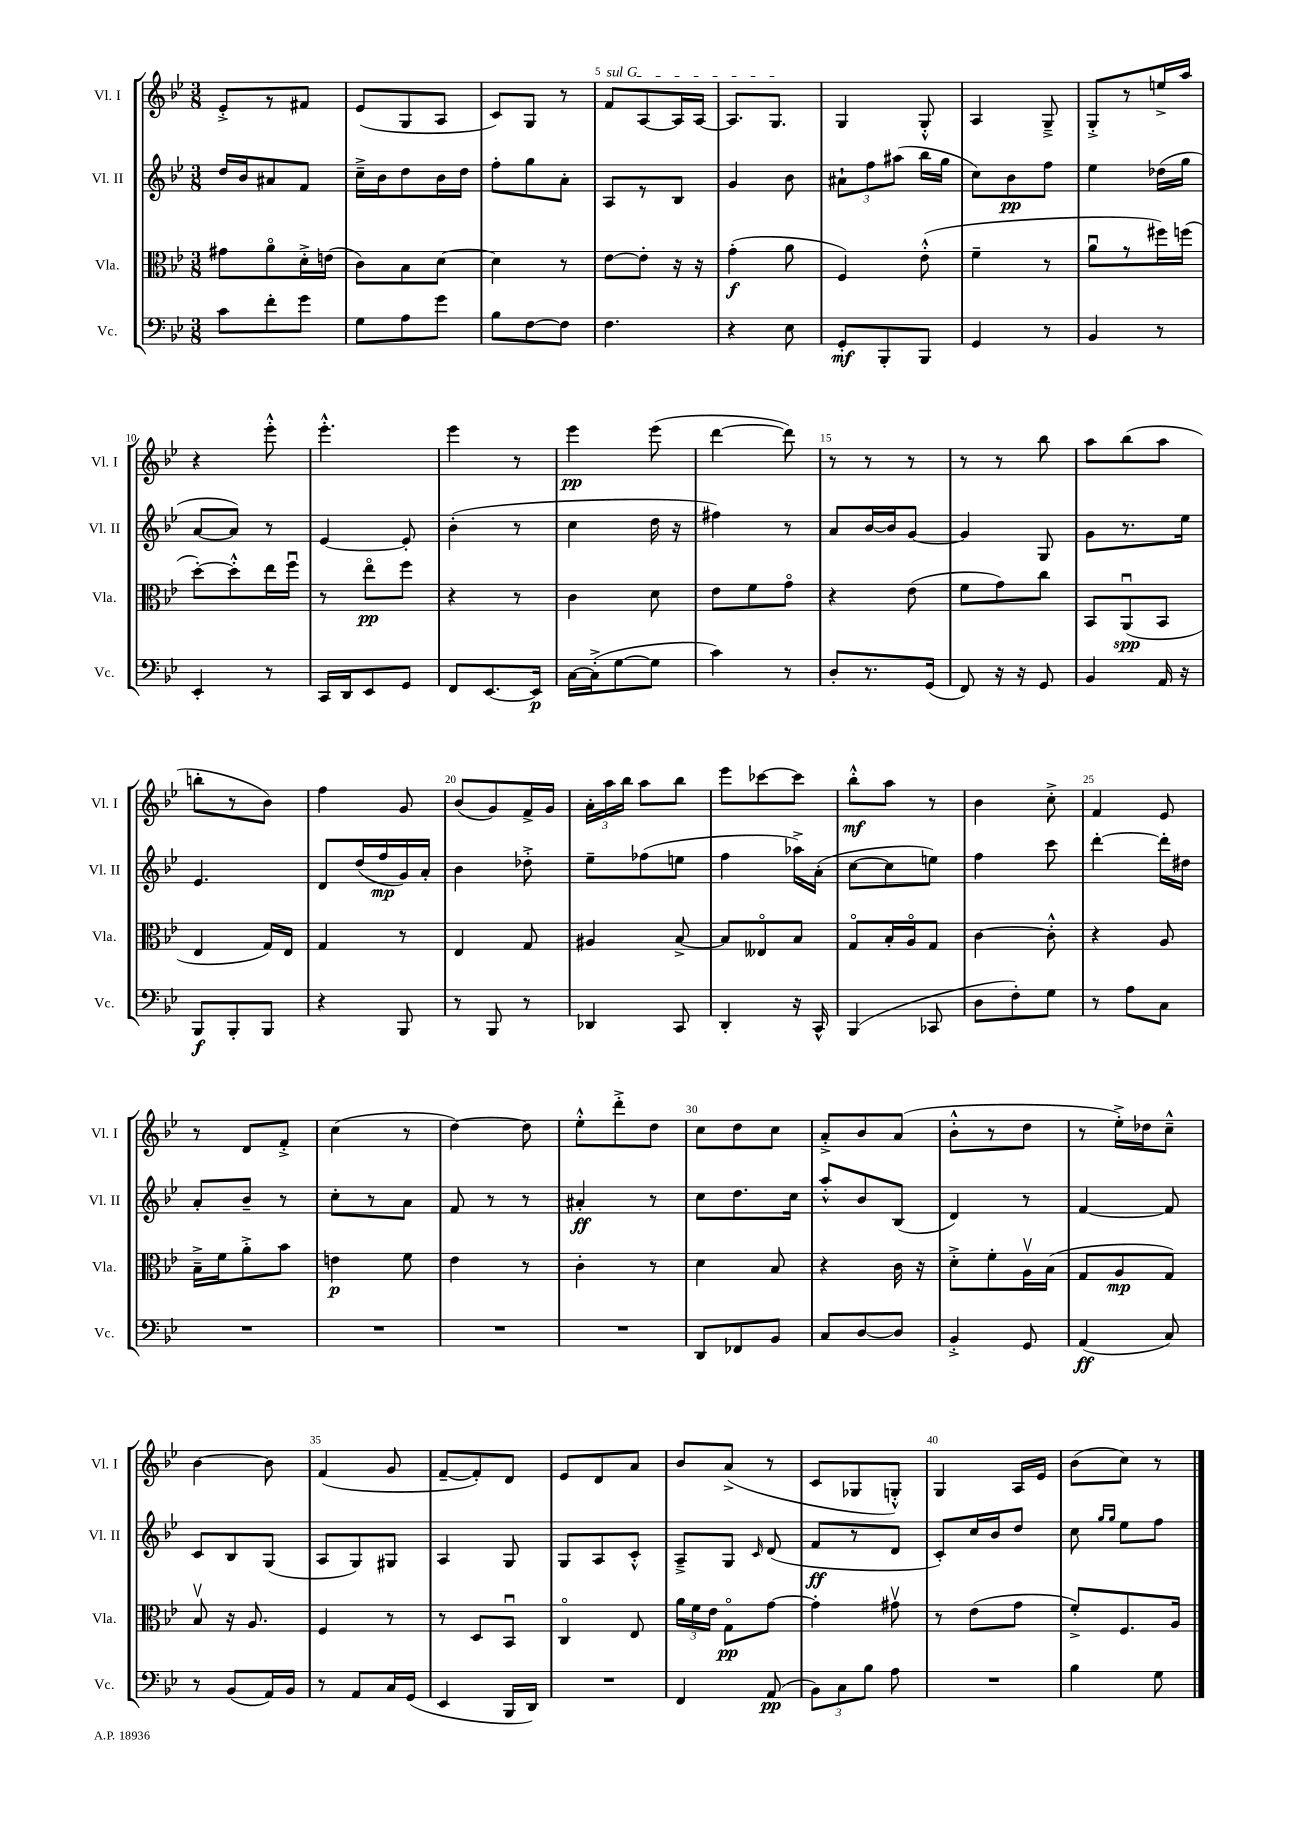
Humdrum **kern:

**kern	**dynam	**kern	**dynam	**kern	**dynam	**kern	**dynam
*part4	*part4	*part3	*part3	*part2	*part2	*part1	*part1
*staff4	*staff4	*staff3	*staff3	*staff2	*staff2	*staff1	*staff1
*I"Vc.	*	*I"Vla.	*	*I"Vl. II	*	*I"Vl. I	*
*I'Vc.	*	*I'Vla.	*	*I'Vl. II	*	*I'Vl. I	*
*clefF4	*	*clefC3	*	*clefG2	*	*clefG2	*
*k[b-e-]	*	*k[b-e-]	*	*k[b-e-]	*	*k[b-e-]	*
*M3/8	*	*M3/8	*	*M3/8	*	*M3/8	*
=2	=2	=2	=2	=2	=2	=2	=2
8c\L	.	8g#X\L	.	16dd/LL	.	8e-'^/L	.
.	.	.	.	16b-/J	.	.	.
8f'\	.	8a\	.	8a#X/	.	8r	.
8g\J	.	16d'^\L	.	8f/J	.	8f#X/J	.
.	.	(16en\JJ	.	.	.	.	.
=3	=3	=3	=3	=3	=3	=3	=3
8G\L	.	8c\L)	.	16cc~^\LL	.	(8e-/L	.
.	.	.	.	16b-\J	.	.	.
8A\	.	8B-\	.	8dd\	.	8G/	.
8g\J	.	[8d\J	.	16b-\L	.	8A/J	.
.	.	.	.	16dd\JJ	.	.	.
=4	=4	=4	=4	=4	=4	=4	=4
8B-\L	.	4d\]	.	8ff'\L	.	8c/L)	.
[8F\	.	.	.	8gg\	.	8G/J	.
8F\J]	.	8r	.	8a'\J	.	8r	.
=5	=5	=5	=5	=5	=5	=5	=5
!	!	!	!	!	!	!LO:TX:a:i:t=sul G	!
4.F\	.	[8e-\L	.	8A/L	.	8f/L	.
.	.	8e-'\J]	.	8r	.	[8A/	.
.	.	16r	.	8B-/J	.	16A/L]	.
.	.	16r	.	.	.	[16A/JJ	.
=6	=6	=6	=6	=6	=6	=6	=6
4r	.	(4g'\	f	4g/	.	8.A/L]	.
.	.	.	.	.	.	8.G/J	.
8E-\	.	8a\	.	8b-\	.	.	.
=7	=7	=7	=7	=7	=7	=7	=7
8GG'/L	mf	4F/)	.	12a#X`\L	.	4G/	.
.	.	.	.	12ff\	.	.	.
8BBB-'/	.	.	.	.	.	.	.
.	.	.	.	(12aa#X\J	.	.	.
8BBB-/J	.	(8e-'^^\	.	16bb-\LL	.	8G'^^/	.
.	.	.	.	16gg\JJ	.	.	.
=8	=8	=8	=8	=8	=8	=8	=8
4GG/	.	4f~\	.	8cc\L)	.	4A/	.
.	.	.	.	8b-\	pp	.	.
8r	.	8r	.	8ff\J	.	8G~^/	.
=9	=9	=9	=9	=9	=9	=9	=9
4BB-/	.	8au\L	.	4ee-\	.	8G'^/L	.
.	.	8r	.	.	.	8r	.
8r	.	16ff#X\L)	.	(16dd-X\LL	.	16een^/L	.
.	.	(16ffn\JJ	.	16gg\JJ	.	16aa/JJ	.
!!LO:LB:g=z
=10	=10	=10	=10	=10	=10	=10	=10
4EE-'/	.	[8dd'\L)	.	[8a/L	.	4r	.
.	.	8dd'^^\]	.	8a/J])	.	.	.
8r	.	16ee-\L	.	8r	.	8eee-'^^\	.
.	.	16ffu\JJ	.	.	.	.	.
=11	=11	=11	=11	=11	=11	=11	=11
16CC/LL	.	8r	.	[4e-/	.	4.eee-'^^\	.
16DD/J	.	.	.	.	.	.	.
8EE-/	.	8ee-\L	pp	.	.	.	.
8GG/J	.	8ff\J	.	8e-'/]	.	.	.
=12	=12	=12	=12	=12	=12	=12	=12
8FF/L	.	4r	.	(4b-'\	.	4eee-\	.
[8.EE-/	.	.	.	.	.	.	.
.	.	8r	.	8r	.	8r	.
16EE-/Jk]	p	.	.	.	.	.	.
=13	=13	=13	=13	=13	=13	=13	=13
[16C\LL	.	4c\	.	4cc\	.	4eee-\	pp
(16C'^\J]	.	.	.	.	.	.	.
[8G\	.	.	.	.	.	.	.
8G\J]	.	8d\	.	16dd\	.	(8eee-\	.
.	.	.	.	16r	.	.	.
=14	=14	=14	=14	=14	=14	=14	=14
4c\)	.	8e-\L	.	4ff#X\)	.	[4ddd\	.
.	.	8f\	.	.	.	.	.
8r	.	8g\J	.	8r	.	8ddd\])	.
=15	=15	=15	=15	=15	=15	=15	=15
8D'/L	.	4r	.	8a/L	.	8r	.
8.r	.	.	.	[16b-/L	.	8r	.
.	.	.	.	16b-/J]	.	.	.
.	.	(8e-\	.	[8g/J	.	8r	.
(16GG/Jk	.	.	.	.	.	.	.
=16	=16	=16	=16	=16	=16	=16	=16
8FF/)	.	8f\L	.	4g/]	.	8r	.
16r	.	8g\)	.	.	.	8r	.
16r	.	.	.	.	.	.	.
8GG/	.	8cc\J	.	8G/	.	8bb-\	.
=17	=17	=17	=17	=17	=17	=17	=17
4BB-/	.	8BB-/L	.	8g\L	.	8aa\L	.
.	.	(8AAu/	spp	8.r	.	(8bb-\	.
16AA/	.	8BB-/J	.	.	.	8aa\J	.
16r	.	.	.	16ee-\Jk	.	.	.
!!LO:LB:g=z
=18	=18	=18	=18	=18	=18	=18	=18
8BBB-/L	f	4E-/	.	4.e-/	.	8bbn'\L	.
8BBB-'/	.	.	.	.	.	8r	.
8BBB-/J	.	16G/LL)	.	.	.	8b-\J)	.
.	.	16E-/JJ	.	.	.	.	.
=19	=19	=19	=19	=19	=19	=19	=19
4r	.	4G/	.	8d/L	.	4ff\	.
.	.	.	.	(16dd/L	.	.	.
.	.	.	.	16ff/	mp	.	.
8BBB-/	.	8r	.	16g/)	.	8g/	.
.	.	.	.	16a'/JJ	.	.	.
=20	=20	=20	=20	=20	=20	=20	=20
8r	.	4E-/	.	4b-\	.	(8b-/L	.
8BBB-/	.	.	.	.	.	8g/)	.
8r	.	8G/	.	8dd-X'^\	.	16f^/L	.
.	.	.	.	.	.	16g/JJ	.
=21	=21	=21	=21	=21	=21	=21	=21
4DD-X/	.	4A#X/	.	8ee-~\L	.	24a'\LL	.
.	.	.	.	.	.	24aa\	.
.	.	.	.	.	.	24bb-\JJ	.
.	.	.	.	(8ff-X\	.	8aa\L	.
8CC/	.	[8B-^/	.	8een\J	.	8bb-\J	.
=22	=22	=22	=22	=22	=22	=22	=22
4DD'/	.	8B-/L]	.	4ff\	.	8eee-\L	.
.	.	8E--X/	.	.	.	[8ccc-X\	.
16r	.	8B-/J	.	16aa-X^\LL)	.	8ccc-\J]	.
16CC^^/	.	.	.	(16a'\JJ	.	.	.
=23	=23	=23	=23	=23	=23	=23	=23
(4BBB-/	.	8G/L	.	[8cc\L	.	8bb-'^^\L	mf
.	.	16B-'/L	.	8cc\]	.	8aa\J	.
.	.	16A/J	.	.	.	.	.
8CC-X/	.	8G/J	.	8een\J)	.	8r	.
=24	=24	=24	=24	=24	=24	=24	=24
8D\L	.	[4c\	.	4ff\	.	4b-\	.
8F'\)	.	.	.	.	.	.	.
8G\J	.	8c'^^\]	.	8ccc\	.	8cc'^\	.
=25	=25	=25	=25	=25	=25	=25	=25
8r	.	4r	.	[4ddd'\	.	4f/	.
8A\L	.	.	.	.	.	.	.
8C\J	.	8A/	.	16ddd'\LL]	.	8e-/	.
.	.	.	.	16dd#X\JJ	.	.	.
!!LO:LB:g=z
=26	=26	=26	=26	=26	=26	=26	=26
4.r	.	16B-~^\LL	.	8a'/L	.	8r	.
.	.	16f\J	.	.	.	.	.
.	.	8a'^\	.	8b-~/J	.	8d/L	.
.	.	8b-\J	.	8r	.	8f'^/J	.
=27	=27	=27	=27	=27	=27	=27	=27
4.r	.	4en\	p	8cc'\L	.	(4cc\	.
.	.	.	.	8r	.	.	.
.	.	8f\	.	8a\J	.	8r	.
=28	=28	=28	=28	=28	=28	=28	=28
4.r	.	4e-\	.	8f/	.	[4dd\)	.
.	.	.	.	8r	.	.	.
.	.	8r	.	8r	.	8dd\]	.
=29	=29	=29	=29	=29	=29	=29	=29
4.r	.	4c'\	.	4a#X'/	ff	8ee-'^^\L	.
.	.	.	.	.	.	8ddd'^\	.
.	.	8r	.	8r	.	8dd\J	.
=30	=30	=30	=30	=30	=30	=30	=30
8DD/L	.	4d\	.	8cc\L	.	8cc\L	.
8FF-X/	.	.	.	8.dd\	.	8dd\	.
8BB-/J	.	8B-/	.	.	.	8cc\J	.
.	.	.	.	16cc\Jk	.	.	.
=31	=31	=31	=31	=31	=31	=31	=31
8C/L	.	4r	.	8aa'^^/L	.	8a'^/L	.
[8D/	.	.	.	8b-/	.	8b-/	.
8D/J]	.	16c\	.	(8B-/J	.	(8a/J	.
.	.	16r	.	.	.	.	.
=32	=32	=32	=32	=32	=32	=32	=32
4BB-'^/	.	8d'^\L	.	4d/)	.	8b-'^^\L	.
.	.	8f'\	.	.	.	8r	.
8GG/	.	16Av\L	.	8r	.	8dd\J	.
.	.	(16B-\JJ	.	.	.	.	.
=33	=33	=33	=33	=33	=33	=33	=33
(4AA/	ff	8G/L	.	[4f/	.	8r	.
.	.	8A/	mp	.	.	16ee-'^\LL)	.
.	.	.	.	.	.	16dd-X\J	.
8C/)	.	8G/J)	.	8f/]	.	8cc~^^\J	.
!!LO:LB:g=z
=34	=34	=34	=34	=34	=34	=34	=34
8r	.	8B-v/	.	8c/L	.	[4b-\	.
(8BB-/L	.	16r	.	8B-/	.	.	.
.	.	8.A/	.	.	.	.	.
16AA/L)	.	.	.	(8G/J	.	8b-\]	.
16BB-/JJ	.	.	.	.	.	.	.
=35	=35	=35	=35	=35	=35	=35	=35
8r	.	4F/	.	8A/L	.	(4f/	.
8AA/L	.	.	.	8G/)	.	.	.
16C/L	.	8r	.	8G#X/J	.	8g/	.
(16GG/JJ	.	.	.	.	.	.	.
=36	=36	=36	=36	=36	=36	=36	=36
4EE-/	.	8r	.	4A/	.	[8f~/L	.
.	.	8D/L	.	.	.	8f'/])	.
16BBB-/LL	.	8BB-u/J	.	8G/	.	8d/J	.
16DD/JJ)	.	.	.	.	.	.	.
=37	=37	=37	=37	=37	=37	=37	=37
4.r	.	4C/	.	8G/L	.	8e-/L	.
.	.	.	.	8A/	.	8d/	.
.	.	8E-/	.	8c'^^/J	.	8a/J	.
=38	=38	=38	=38	=38	=38	=38	=38
4FF/	.	24a\LL	.	8A~^/L	.	8b-/L	.
.	.	24f\	.	.	.	.	.
.	.	24e-\JJ	.	.	.	.	.
.	.	8G\L	pp	8G/J	.	(8a^/J	.
.	.	.	.	16qqc/	.	.	.
(8AA/	pp	[8g\J	.	(8d/	.	8r	.
=39	=39	=39	=39	=39	=39	=39	=39
12BB-\L)	.	4g'\]	.	8f/L	ff	8c/L	.
12C\	.	.	.	.	.	.	.
.	.	.	.	8r	.	8G-X/	.
12B-\J	.	.	.	.	.	.	.
8A\	.	8g#Xv\	.	8d/J	.	8Gn'^^/J)	.
=40	=40	=40	=40	=40	=40	=40	=40
4.r	.	8r	.	8c'/L)	.	4G/	.
.	.	(8e-\L	.	16cc/L	.	.	.
.	.	.	.	16b-/J	.	.	.
.	.	8g\J	.	8dd/J	.	16A/LL	.
.	.	.	.	.	.	16e-/JJ	.
=41	=41	=41	=41	=41	=41	=41	=41
4B-\	.	8f'^/L)	.	8cc\	.	(8b-\L	.
.	.	.	.	16qqgg/LL	.	.	.
.	.	.	.	16qqgg/JJ	.	.	.
.	.	8.F/	.	8ee-\L	.	8cc\J)	.
8G\	.	.	.	8ff\J	.	8r	.
.	.	16A/Jk	.	.	.	.	.
==	==	==	==	==	==	==	==
*-	*-	*-	*-	*-	*-	*-	*-
